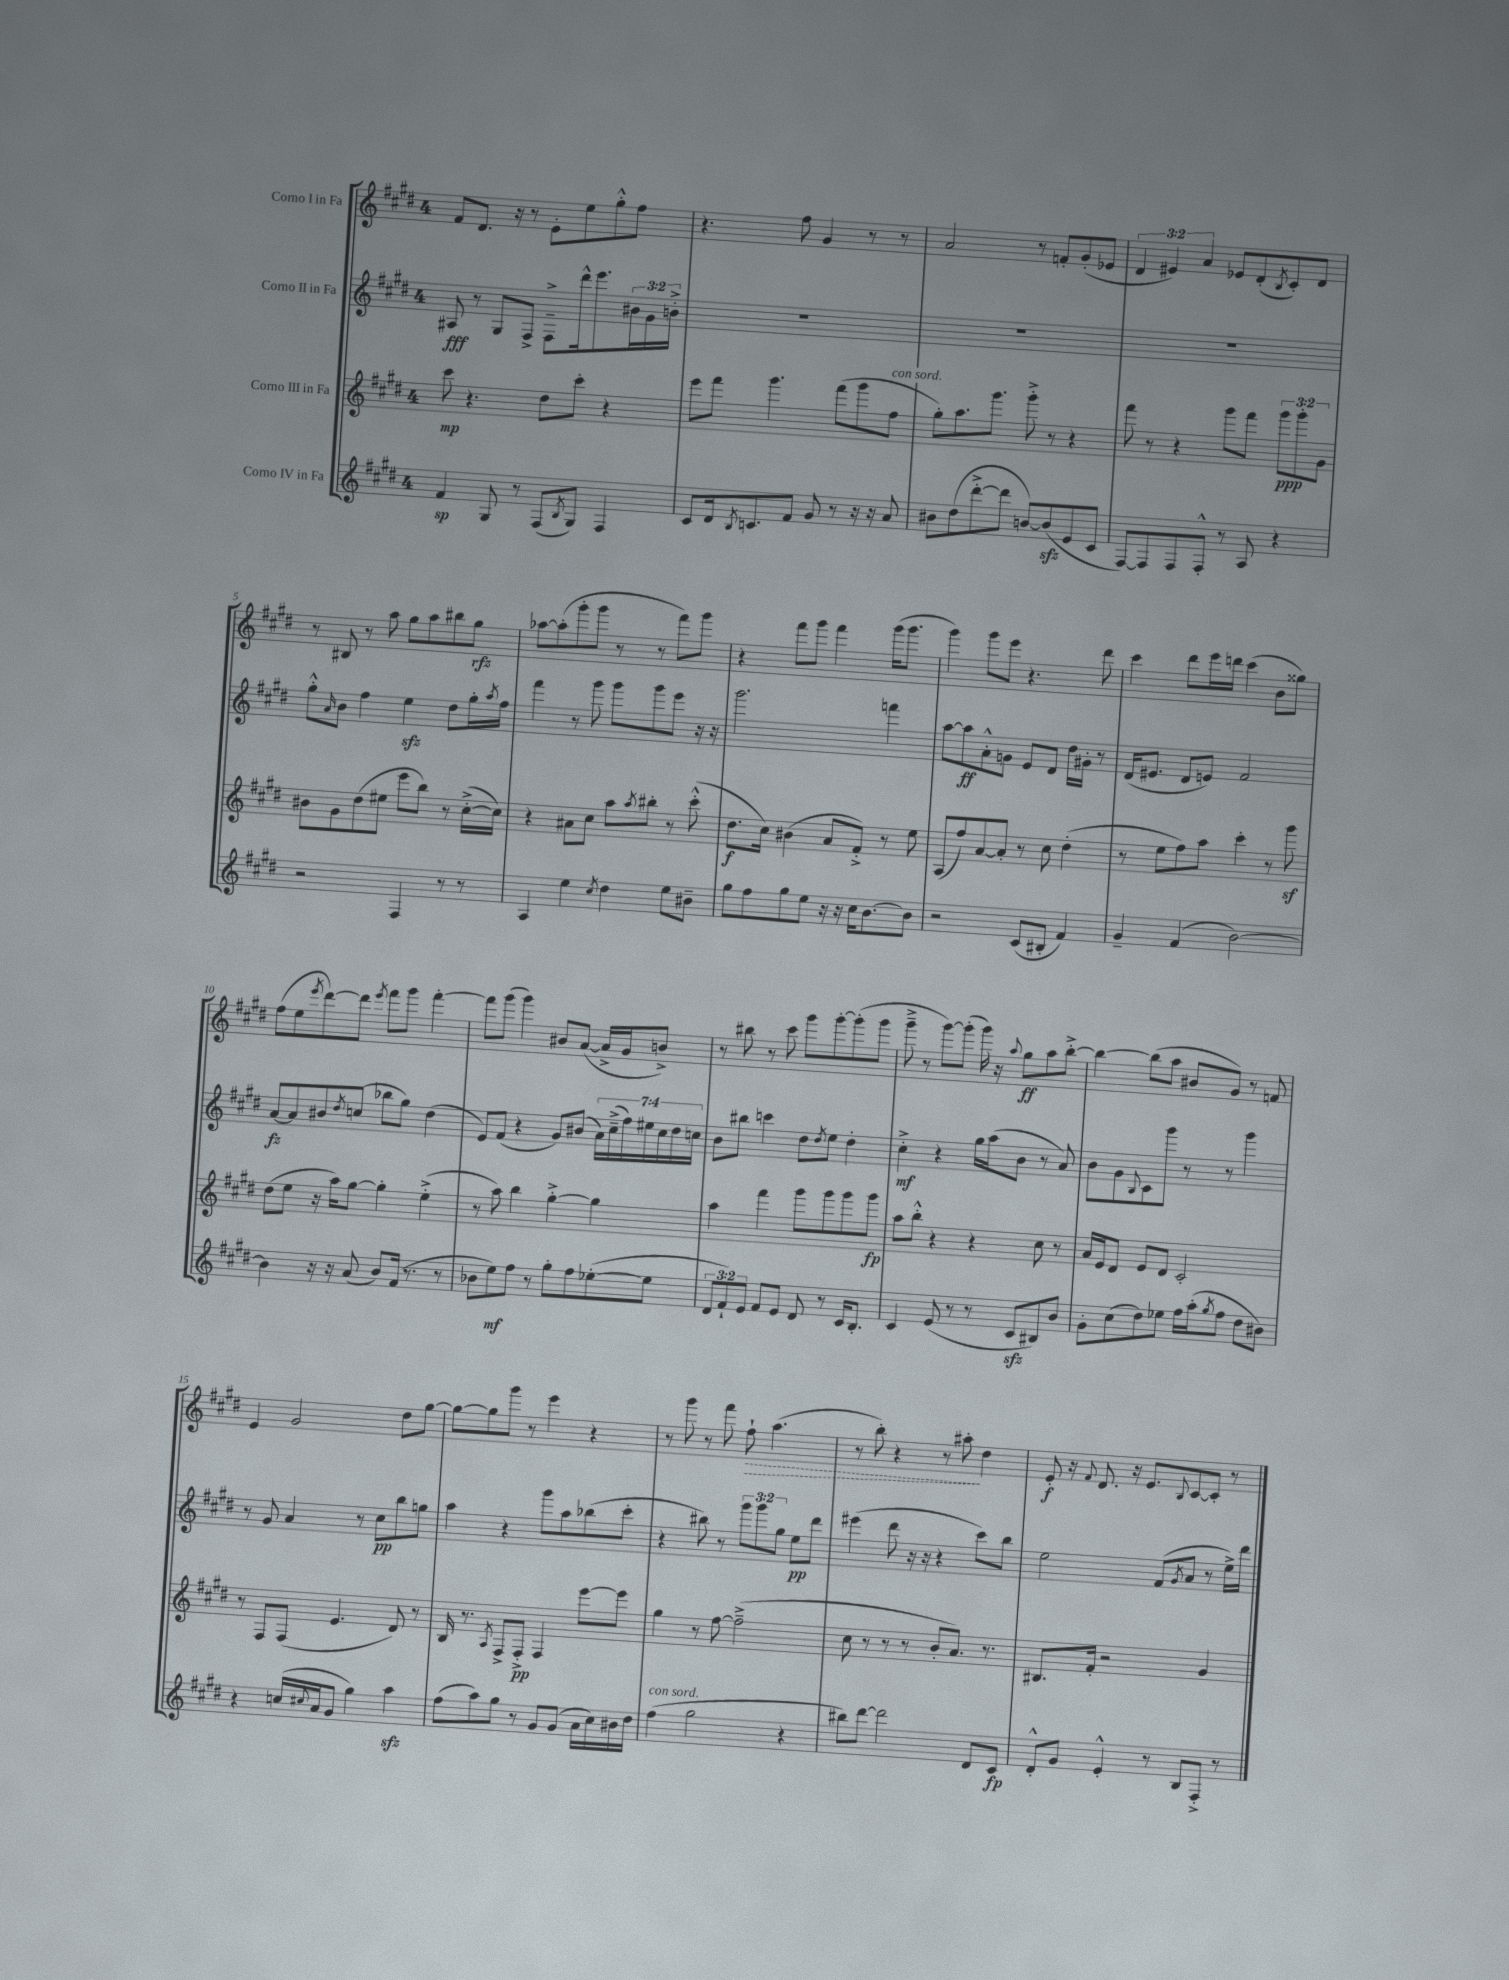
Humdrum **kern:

**kern	**dynam	**kern	**dynam	**kern	**dynam	**kern	**dynam
*part4	*part4	*part3	*part3	*part2	*part2	*part1	*part1
*staff4	*staff4	*staff3	*staff3	*staff2	*staff2	*staff1	*staff1
*I"Corno IV in Fa	*	*I"Corno III in Fa	*	*I"Corno II in Fa	*	*I"Corno I in Fa	*
*clefG2	*	*clefG2	*	*clefG2	*	*clefG2	*
*k[f#c#g#d#]	*	*k[f#c#g#d#]	*	*k[f#c#g#d#]	*	*k[f#c#g#d#]	*
*M4/4	*	*M4/4	*	*M4/4	*	*M4/4	*
=1	=1	=1	=1	=1	=1	=1	=1
4f#/	sp	8ccc#\	mp	8A#X/	fff	8f#/L	.
.	.	4.r	.	8r	.	8.d#/J	.
8G#/	.	.	.	8G#/L	.	.	.
.	.	.	.	.	.	16r	.
8r	.	.	.	8F#^/J	.	8r	.
(8F#/L	.	8dd#\L	.	8F#~^\L	.	8e'\L	.
8qB/	.	.	.	.	.	.	.
8G#/J)	.	8ccc#'\J	.	16ddd#^^\k	.	8ee\	.
.	.	.	.	8.eee\	.	.	.
4F#/	.	4r	.	.	.	8gg#'^^\	.
.	.	.	.	24b#X\L	.	8ff#\J	.
.	.	.	.	24g#\	.	.	.
.	.	.	.	24bn'^\JJ	.	.	.
=2	=2	=2	=2	=2	=2	=2	=2
8c#/L	.	8eee\L	.	1r	.	4.r	.
16d#/k	.	8fff#\J	.	.	.	.	.
8qB/	.	.	.	.	.	.	.
8.cn/	.	.	.	.	.	.	.
.	.	4.ggg#\	.	.	.	.	.
8f#/J	.	.	.	.	.	8ff#\	.
8g#/	.	.	.	.	.	4g#/	.
8r	.	(8fff#\L	.	.	.	.	.
16r	.	8ggg#\	.	.	.	8r	.
16r	.	.	.	.	.	.	.
!	!	!LO:TX:a:i:t=con sord.	!	!	!	!	!
8a/	.	8ff#\J	.	.	.	8r	.
=3	=3	=3	=3	=3	=3	=3	=3
8b#X\L	.	8gg#'\L)	.	1r	.	2a/	.
(8dd#\	.	8.aa\	.	.	.	.	.
[8ddd#'^\	.	.	.	.	.	.	.
.	.	8.ggg#\J	.	.	.	.	.
8ddd#\J]	.	.	.	.	.	.	.
[8bn/L)	.	8ggg#'^\	.	.	.	8r	.
(8bzz/]	.	8r	.	.	.	8fn'/L	.
8e/	.	4r	.	.	.	(8g#'/	.
8c#/J	.	.	.	.	.	8e-X/J	.
=4	=4	=4	=4	=4	=4	=4	=4
[8F#/L)	.	8fff#\	.	1r	.	6d#/	.
8F#/]	.	8r	.	.	.	.	.
.	.	.	.	.	.	6e#X/)	.
8F#/	.	4r	.	.	.	.	.
.	.	.	.	.	.	6a/	.
8F#'^^/J	.	.	.	.	.	.	.
8r	.	8ggg#\L	.	.	.	8e-X/L	.
8A/	.	8fff#\J	.	.	.	(8d#'/	.
.	.	.	.	.	.	8qB/	.
4r	.	12ggg#\L	ppp	.	.	8c#'/)	.
.	.	12ggg#'\	.	.	.	.	.
.	.	.	.	.	.	8d#/J	.
.	.	12g#\J	.	.	.	.	.
!!LO:LB:g=z
=5	=5	=5	=5	=5	=5	=5	=5
2r	.	8b#X\L	.	8gg#'^^\L	.	8r	.
.	.	.	.	16qqa/	.	.	.
.	.	8g#\	.	8b\J	.	8B#X/	.
.	.	(8dd#\	.	4ff#\	.	8r	.
.	.	8ee#X\J	.	.	.	8aa\	.
4F#/	.	8eee\L	.	4eezz\	.	8gg#\L	.
.	.	8bb\J)	.	.	.	8aa\	.
8r	.	8r	.	8dd#\L	.	8bb#X\	.
8r	.	([16cc#'^\LL	.	16gg#'\L	.	8gg#\J	rfz
.	.	.	.	8qaa/	.	.	.
.	.	16cc#\JJ])	.	16ff#\JJ	.	.	.
=6	=6	=6	=6	=6	=6	=6	=6
4A/	.	4r	.	4fff#\	.	[8aa-X\L	.
.	.	.	.	.	.	(8aa-'\]	.
4ee\	.	8a#X\L	.	8r	.	8ggg#'\	.
.	.	8cc#\J	.	8ggg#\	.	8ggg#\J	.
8qcc#/	.	.	.	.	.	.	.
4dd#\	.	8aa\L	.	8ggg#\L	.	8r	.
.	.	8qaa/	.	.	.	.	.
.	.	8bb#X'\J	.	8ggg#\	.	8r	.
8ee\L	.	8r	.	8eee\J	.	8fff#\L)	.
8b#X~\J	.	(8ccc#'^^\	.	16r	.	8ggg#\J	.
.	.	.	.	16r	.	.	.
=7	=7	=7	=7	=7	=7	=7	=7
8gg#\L	.	8.dd#\L	f	2.ggg#\	.	4r	.
8ff#\	.	.	.	.	.	.	.
.	.	16cc#\Jk)	.	.	.	.	.
8gg#\	.	(4b#X\	.	.	.	8fff#\L	.
8ee\J	.	.	.	.	.	8ggg#\J	.
16r	.	8a/L	.	.	.	4fff#\	.
16r	.	.	.	.	.	.	.
16cc#\KL	.	8f#'^/J)	.	.	.	.	.
[8.b\	.	.	.	.	.	.	.
.	.	8r	.	4fffn\	.	(16ggg#\KL	.
.	.	.	.	.	.	8.ggg#\J	.
8b\J]	.	8ee\	.	.	.	.	.
=8	=8	=8	=8	=8	=8	=8	=8
2r	.	(8A/L	.	[8aa\L	.	4ggg#\)	.
.	.	8ff#/)	.	8aa\]	ff	.	.
.	.	[8a/	.	8a'^^\	.	8ggg#\L	.
.	.	8a'/J]	.	8gn\J	.	8eee\J	.
(8c#/L	.	8r	.	8e/L	.	4.r	.
8B#X'/J	.	8cc#\	.	8d#/J	.	.	.
4f#/)	.	(4dd#'\	.	16dd#\LL	.	.	.
.	.	.	.	16g#X'\JJ	.	.	.
.	.	.	.	8r	.	8ddd#\	.
=9	=9	=9	=9	=9	=9	=9	=9
4g#~/	.	8r	.	(16d#/KL	.	4ccc#\	.
.	.	.	.	8.e#X/J	.	.	.
.	.	8ee\L	.	.	.	.	.
(4f#/	.	8ff#\)	.	8d#/L	.	8ddd#\L	.
.	.	8aa\J	.	8en/J)	.	16eee\L	.
.	.	.	.	.	.	16dddn\JJ	.
[2b\)	.	4ccc#'\	.	2f#/	.	(4ccc#\	.
.	.	8r	.	.	.	8b\L	.
.	.	8ggg#z\	.	.	.	8gg##X\J)	.
!!LO:LB:g=z
=10	=10	=10	=10	=10	=10	=10	=10
4b\]	.	(8dd#\L	.	[8a/L	fz	(8ff#\L	.
.	.	8ee\J	.	8a/]	.	8ee\	.
.	.	.	.	.	.	8qeee/	.
16r	.	16r	.	8b#X/	.	[8ddd#\)	.
16r	.	16aa\KL)	.	.	.	.	.
.	.	.	.	8qdd#/	.	.	.
(8a/	.	[8gg#\J	.	(8ccn/J	.	8ddd#\J]	.
.	.	.	.	.	.	8qeee/	.
8b/L)	.	4gg#'\]	.	8bb-X\L	.	8fff#\L	.
(16f#/Jk	.	.	.	8gg#\J)	.	8ggg#\J	.
8.r	.	.	.	.	.	.	.
.	.	(4ee'^\	.	(4dd#\	.	[4fff#'\	.
8r	.	.	.	.	.	.	.
=11	=11	=11	=11	=11	=11	=11	=11
8b-X\L	.	8r	.	8e/L)	.	8fff#\L]	.
8ee\)	mf	8aa\)	.	(8f#/J	.	(8ggg#\J	.
8ff#\J	.	4bb\	.	4r	.	4ggg#\)	.
8r	.	.	.	.	.	.	.
8gg#'\L	.	[4gg#'^\	.	8g#/L)	.	8b#X/L	.
8ff#\	.	.	.	(8b#X/J	.	([8a/J	.
([8ee-X'\	.	4gg#\]	.	28a\LL)	.	16a^/LL]	.
.	.	.	.	(28cc#~^\	.	.	.
.	.	.	.	.	.	16g#/J	.
.	.	.	.	28ff#\)	.	.	.
.	.	.	.	28ee#X\	.	.	.
8ee-\J]	.	.	.	.	.	8bn^/J)	.
.	.	.	.	28cc#\	.	.	.
.	.	.	.	28dd#\	.	.	.
.	.	.	.	28ccn\JJ	.	.	.
=12	=12	=12	=12	=12	=12	=12	=12
12d#/L	.	4aa\	.	8b\L	.	8r	.
12f#`/)	.	.	.	.	.	.	.
.	.	.	.	8bb#X\J	.	8bb#X\	.
12e/J	.	.	.	.	.	.	.
8f#/L	.	4fff#\	.	4cccn\	.	8r	.
8e/J	.	.	.	.	.	8ccc#\	.
8d#/	.	8ggg#\L	.	8dd#\L	.	8ggg#\L	.
.	.	.	.	8qdd#/	.	.	.
8r	.	8ggg#\	.	8ee\J	.	[8ggg#'\	.
16c#/KL	.	8ggg#\	.	4dd#'\	.	(8ggg#'\]	.
8.B'/J	.	.	.	.	.	.	.
.	.	8ggg#\J	fp	.	.	8ggg#\J	.
=13	=13	=13	=13	=13	=13	=13	=13
4c#/	.	8aa\L	.	4cc#'^\	mf	8ggg#~^\	.
.	.	8bb'^^\J	.	.	.	8r	.
(8e/	.	4r	.	4r	.	[8ggg#\L)	.
8r	.	.	.	.	.	(8ggg#'\J]	.
8r	.	4r	.	16gg#\LL	.	16ggg#\)	.
.	.	.	.	(16aa\J	.	16r	.
.	.	.	.	.	.	8qqaa/	.
8c#zz/L	.	.	.	8b\J	.	8gg#\L	ff
8B#X/)	.	8cc#\	.	8r	.	8aa\	.
8b/J	.	8r	.	8a/)	.	[8bb'^\J	.
=14	=14	=14	=14	=14	=14	=14	=14
8g#'\L	.	16a/LL	.	8b\L	.	4bb\_	.
.	.	16e/J	.	.	.	.	.
(8cc#\	.	8d#/J	.	8g#\	.	.	.
.	.	.	.	8qqB/	.	.	.
8dd#\)	.	8e/L	.	8c#\	.	(8bb\L]	.
8ee-X\J	.	8d#/J	.	8ggg#\J	.	8aa\J	.
16ff#\LL	.	2c#'/	.	8r	.	8b#X/L	.
(16aa'\J	.	.	.	.	.	.	.
8qgg#/	.	.	.	.	.	.	.
8ff#\J	.	.	.	8r	.	8g#/J)	.
8dd#\L	.	.	.	4ggg#\	.	8r	.
8b#X\J)	.	.	.	.	.	8fn/	.
!!LO:LB:g=z
=15	=15	=15	=15	=15	=15	=15	=15
4r	.	8r	.	8r	.	4e/	.
.	.	8F#/L	.	8g#/	.	.	.
(16ccn/LL	.	(8F#/J	.	4a/	.	2g#/	.
8qqcc#X/	.	.	.	.	.	.	.
16a/J	.	.	.	.	.	.	.
8g#/J	.	4.e/	.	.	.	.	.
4gg#\)	.	.	.	8r	.	.	.
.	.	.	.	8cc#\L	pp	.	.
4aazz\	.	8d#/)	.	8bb\	.	8dd#\L	.
.	.	8r	.	8ggn\J	.	[8gg#\J	.
=16	=16	=16	=16	=16	=16	=16	=16
(8ff#\L	.	16B/	.	4aa\	.	8gg#\L_	.
.	.	8.r	.	.	.	.	.
8aa\)	.	.	.	.	.	8gg#\]	.
.	.	8qA/	.	.	.	.	.
8gg#\J	.	8F#^/L	.	4r	.	8ggg#\J	.
8r	.	8F#'^/J	pp	.	.	8r	.
8g#/L	.	4F#/	.	8ggg#\L	.	4eee\	.
(8g#/J	.	.	.	8aa\	.	.	.
16a\LL	.	[8eee\L	.	(8bb-X\	.	4r	.
16cc#\)	.	.	.	.	.	.	.
16b#X\	.	8eee\J]	.	8ccc#'\J	.	.	.
16dd#\JJ	.	.	.	.	.	.	.
=17	=17	=17	=17	=17	=17	=17	=17
!LO:TX:a:i:t=con sord.	!	!	!	!	!	!	!
(4ff#\	.	4gg#\	.	4r	.	8r	.
.	.	.	.	.	.	8ggg#\	.
2gg#\	.	8r	.	8bb#X\)	.	8r	.
.	.	[8ff#\	.	8r	.	8fff#\	.
!	!	!	!	!	!	!	!LO:HP:b
.	.	(2ff#~^\]	.	12ggg#\L	.	8ff#`\	>
.	.	.	.	12ggg#\	.	.	.
.	.	.	.	.	.	(4.aa\	.
.	.	.	.	12gg#\J	.	.	.
4r	.	.	.	8ee\L	pp	.	.
.	.	.	.	8ddd#\J	.	.	.
=18	=18	=18	=18	=18	=18	=18	=18
8bb#X\L)	.	8cc#\	.	(4eee#X\	.	8r	.
[8ddd#\J	.	8r	.	.	.	8bb'\)	.
2ddd#\]	.	8r	.	8ddd#\	.	4r	.
.	.	8r	.	16r	.	.	.
.	.	.	.	16r	.	.	.
.	.	8b'/L	.	4r	.	8r	.
.	.	8.a/J)	.	.	.	8aa#X'\	.
8d#/L	.	.	.	8ccc#\L)	.	4dd#\	]
.	.	8.r	.	.	.	.	.
8c#/J	fp	.	.	8bb\J	.	.	.
=19	=19	=19	=19	=19	=19	=19	=19
8d#'^^/L	.	8.B#X/L	.	2ee\	.	8e'/	f
8g#/J	.	.	.	.	.	16r	.
.	.	.	.	.	.	8qqf#/	.
.	.	16f#'/Jk	.	.	.	8.d#/	.
4e'^^/	.	2r	.	.	.	.	.
.	.	.	.	.	.	16r	.
.	.	.	.	.	.	8.e/L	.
8r	.	.	.	(8f#/L	.	.	.
.	.	.	.	8qg#/	.	8qqB/	.
8B/L	.	.	.	8a/J	.	[8c#/	.
8F#'^/J	.	4g#/	.	8r	.	8c#'/J]	.
8r	.	.	.	16ee^\LL)	.	8r	.
.	.	.	.	16ddd#\JJ	.	.	.
==	==	==	==	==	==	==	==
*-	*-	*-	*-	*-	*-	*-	*-
